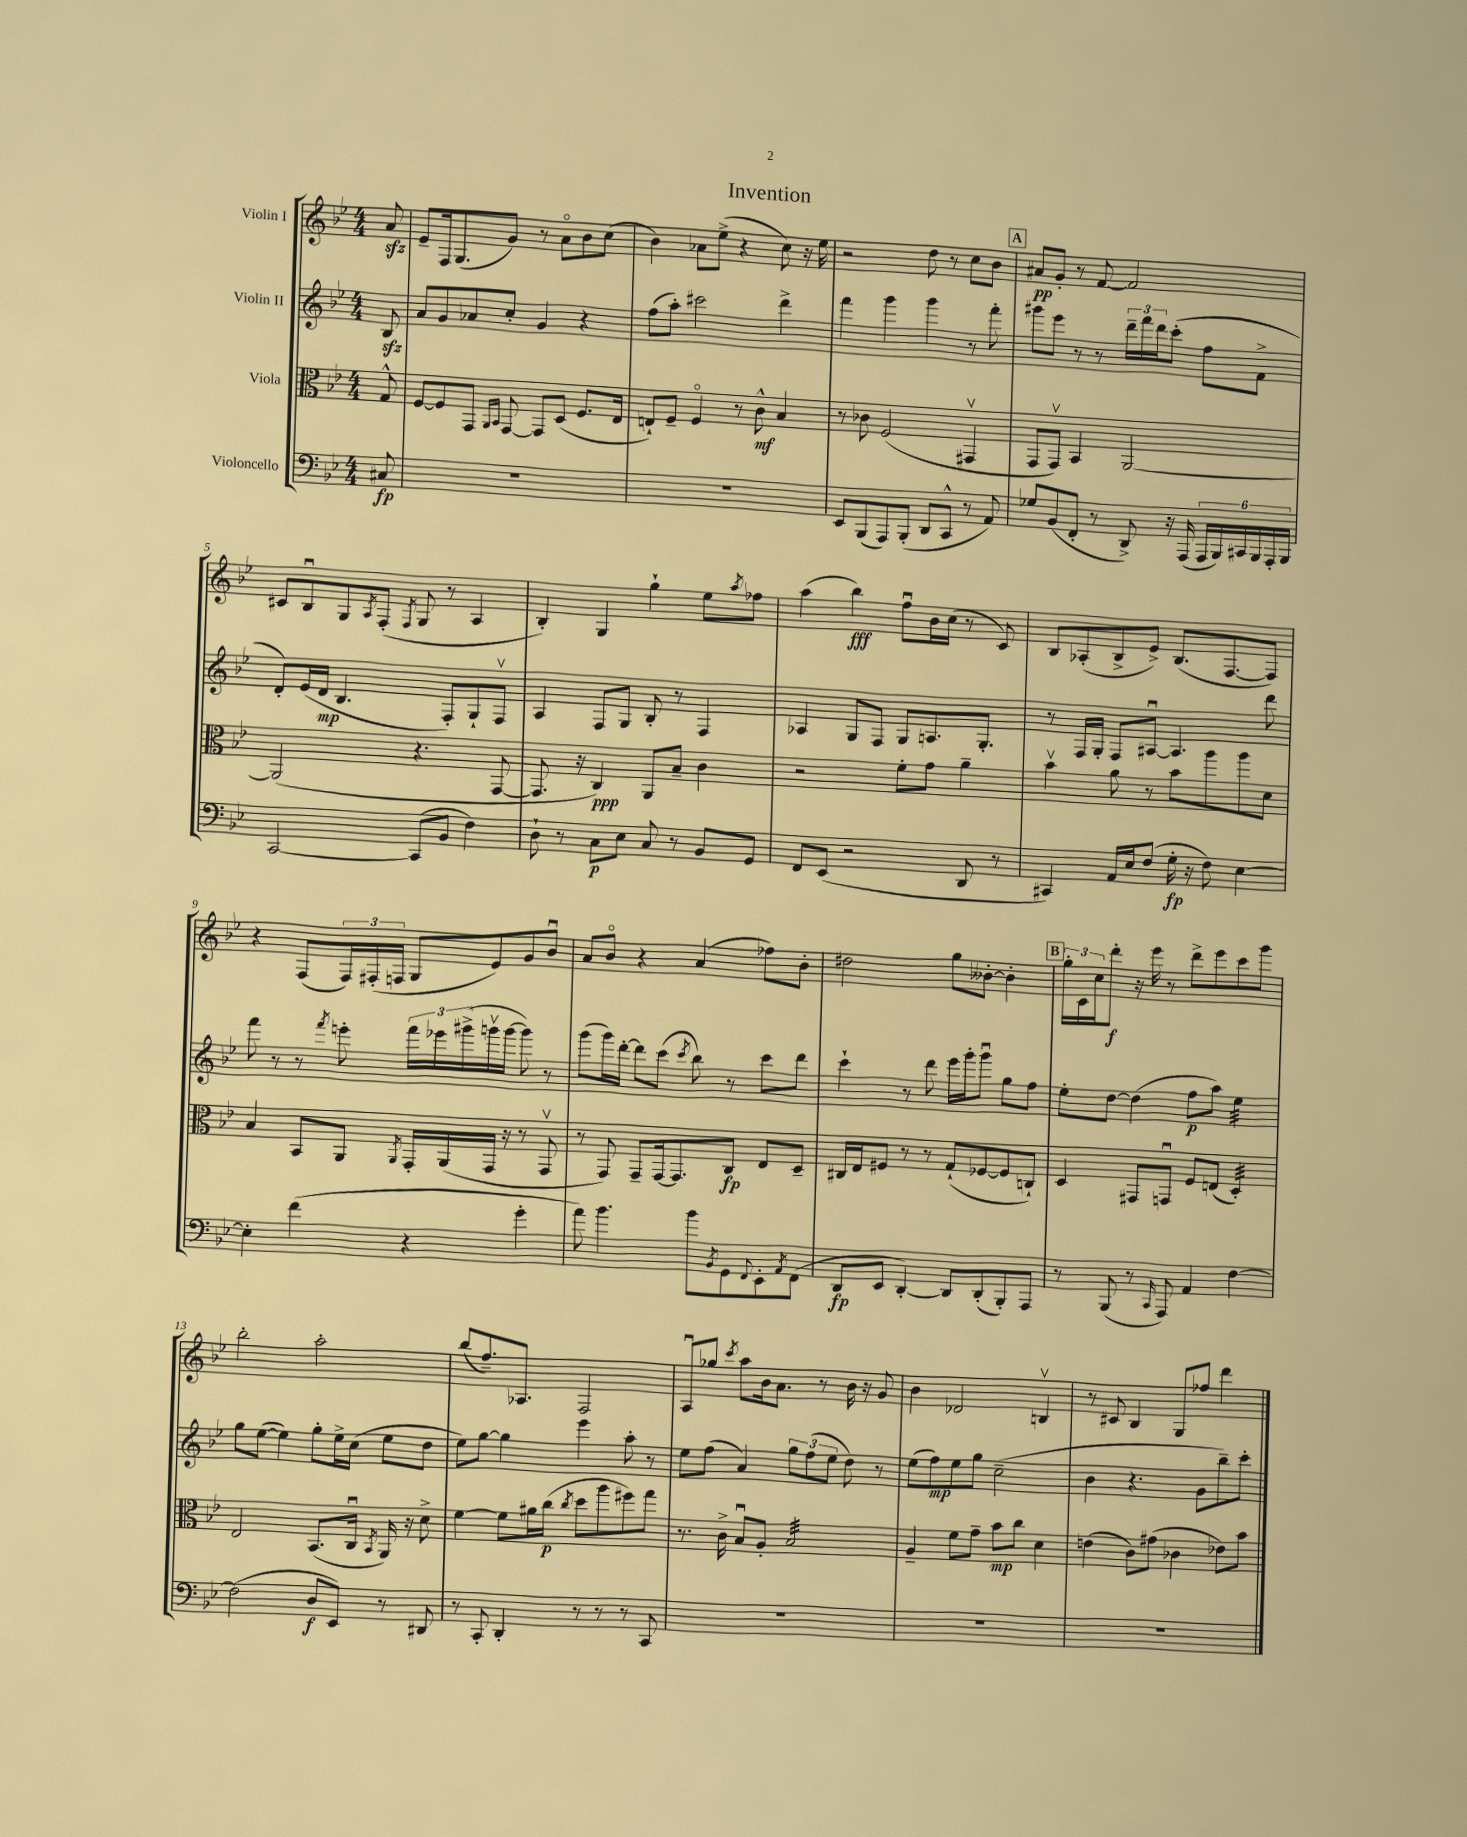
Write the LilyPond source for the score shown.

\header { title = "Invention" }
<<
\new StaffGroup <<
\new Staff = "s0" \with { instrumentName = "Violin I" } {
    \clef treble \key bes \major \numericTimeSignature \time 4/4 \partial 8
    a'8\sfz |
    ees'8-- f16 g8.( g'8) r8 a'8\flageolet bes'8 c''8( |
    bes'4) aes'8 ees''8->( r4 c''8) r16 ees''16 |
    r2 d''8 r8 c''8 bes'8 |
    \mark \markup { \box "A" } ais'8\pp g'8-. r8 f'8~ f'2 |
    cis'8 bes8\downbow g8 \acciaccatura { a8 } f8-.( \acciaccatura { f8 } g8 r8 a4 |
    bes4-.) g4 g''4-! ees''8 \acciaccatura { a''8 } fes''8 |
    a''4( bes''4\fff) f''8\downbow bes'16 c''16( r8 c'8) |
    bes8 aes8-.( bes8-> ees'8->) bes8.( f8.~ f8) |
    r4 f8( \tuplet 3/2 { f16) fis16-.( f16 } g8 ees'8) g'8 bes'8\downbow |
    a'8 bes'8\flageolet r4 a'4( fes''8) bes'8-. |
    dis''2 g''8 beses'8~-. beses'4-. |
    \mark \markup { \box "B" } \tuplet 3/2 { g''16-. c'16 c''16 } d'''8-.\f r16 ees'''16 r8 d'''8-> ees'''8 c'''8 g'''8 |
    bes''2-. a''2-. |
    bes''8( f''8.--) aes8. f2 |
    a8\downbow ges''8 \acciaccatura { c'''8 } a''8 bes'16 a'8. r8 bes'16 r16 g'8 |
    bes'4 des'2 b4\upbow |
    r8 cis'8 bes4 g8 fes''8 d'''4 \bar "|." |
}
\new Staff = "s1" \with { instrumentName = "Violin II" } {
    \clef treble \key bes \major \numericTimeSignature \time 4/4 \partial 8
    bes8\sfz |
    a'8 g'8 aes'8 c''8-. g'4 r4 |
    f''8( a''8-.) cis'''2 d'''4-> |
    f'''4 g'''4 g'''4 r8 f'''8-. |
    \mark \markup { \box "A" } gis'''8 ees'''8 r8 r8 \tuplet 3/2 { d'''16-- f'''16 d'''16 } c'''8-.( f''8 f'8-> |
    d'8-.) ees'16( d'16\mp bes4. f8-.) g8-! f8\upbow |
    a4 f8 g8 bes8-. r8 f4 |
    aes4 g8 f8 g8 a8. g8.-. |
    r8 f16 g16-. f8 ais8~\downbow ais4. d'''8 |
    f'''8 r8 r8 \acciaccatura { f'''8 } e'''8-. \tuplet 3/2 { f'''16 ees'''16 gis'''16->( } g'''16\upbow g'''16~ g'''8) r8 |
    g'''8( g'''16) d'''16~-. d'''8 c'''8( \acciaccatura { c'''8 } bes''8) r8 c'''8 d'''8 |
    c'''4-! r8 d'''8 ees'''16 g'''16-. g'''8\downbow g''8 f''8 |
    \mark \markup { \box "B" } ees''8-. d''8~ d''4( f''8\p a''8) ees''4:32 |
    g''8 ees''8~( ees''4) g''8-. ees''16-> c''16( ees''8 d''8 |
    ees''8) g''8~ g''4 ees'''4 a''8-. r8 |
    ees''8 f''8( a'4) \tuplet 3/2 { g''8 f''8( ees''8 } d''8) r8 |
    ees''8( f''8\mp) ees''8 g''8 c''2--( |
    bes'4 r4. g'8 bes''8--) c'''8-. \bar "|." |
}
\new Staff = "s2" \with { instrumentName = "Viola" } {
    \clef alto \key bes \major \numericTimeSignature \time 4/4 \partial 8
    g8-^ |
    f8~ f8 g,8 \grace { a,16 bes,16 } g,8~ g,8 d8( f8. ees16 |
    e8-!) f8-- f4\flageolet r8 c'8-^\mf bes4 |
    r8 ces'8 f2( gis,4\upbow |
    \mark \markup { \box "A" } g,8 g,8\upbow) bes,4 a,2~ |
    a,2( r4. g,8~ |
    g,8. r16 c4\ppp) a,8 bes8-- c'4 |
    r2 f'8-. g'8 a'4-- |
    bes'4\upbow a'8 r8 bes'8 a''8 a''8 d'8 |
    bes4 bes,8 a,8 \acciaccatura { a,8 } g,16-. a,16( g,16 r16 r8 g,8\upbow |
    r8 g,8) g,8-- g,16~ g,8. c8\fp ees8 d8-- |
    cis16 ees16 fis8 r8 r8 g8-!( fes8~ fes8 c8-!) |
    \mark \markup { \box "B" } d4 gis,8 g,8\downbow f8 e8( d4:32-.) |
    ees2 bes,8.( c16\downbow \acciaccatura { bes,8 } a,16) r16 d'8-> |
    f'4~ f'8 ais'16 c''16\p( \acciaccatura { c''8 } d''8 a''8 fis''8) g''8 |
    r8. c'16-> bes8\downbow a8-. bes2:32 |
    a4-- f'8 g'8-- bes'8\mp c''8 d'4 |
    e'4( c'8) gis'8( ces'4 ees'8) bes'8 \bar "|." |
}
\new Staff = "s3" \with { instrumentName = "Violoncello" } {
    \clef bass \key bes \major \numericTimeSignature \time 4/4 \partial 8
    cis8\fp |
    R1 |
    R1 |
    ees,8 bes,,8( a,,8) bes,,8-.( d,8 c,8-^ r8 a,8) |
    \mark \markup { \box "A" } ges8 bes,8( f,8-. r8 d,8->) r16 a,,16( \tuplet 6/4 { a,,16 bes,,16) cis,16 bes,,16 a,,16-. bes,,16 } |
    c,2~ c,8( bes,8 f4) |
    d8-! r8 c8\p ees8 c8 r8 bes,8 g,8 |
    f,8 ees,8( r2 d,8 r8 |
    cis,4) a,16 ees16 f8( g16-.\fp r16 f8) ees4~ |
    ees4-. f'4( r4 g'4-. |
    a'8) bes'4. bes'8 \acciaccatura { bes,8 } g,8 \appoggiatura { f,8 } ees,8-. \acciaccatura { a,8 } f,8( |
    d,8\fp ees,8 d,4~-.) d,8 d,8-.( bes,,8-.) a,,8 |
    \mark \markup { \box "B" } r8 bes,,8( r8 \grace { c,16 } a,,8) a,4 f4~ |
    f2( d8\f ees,8) r8 dis,8 |
    r8 c,8-. d,4-. r8 r8 r8 c,8 |
    R1 |
    R1 |
    R1 \bar "|." |
}
>>
>>
